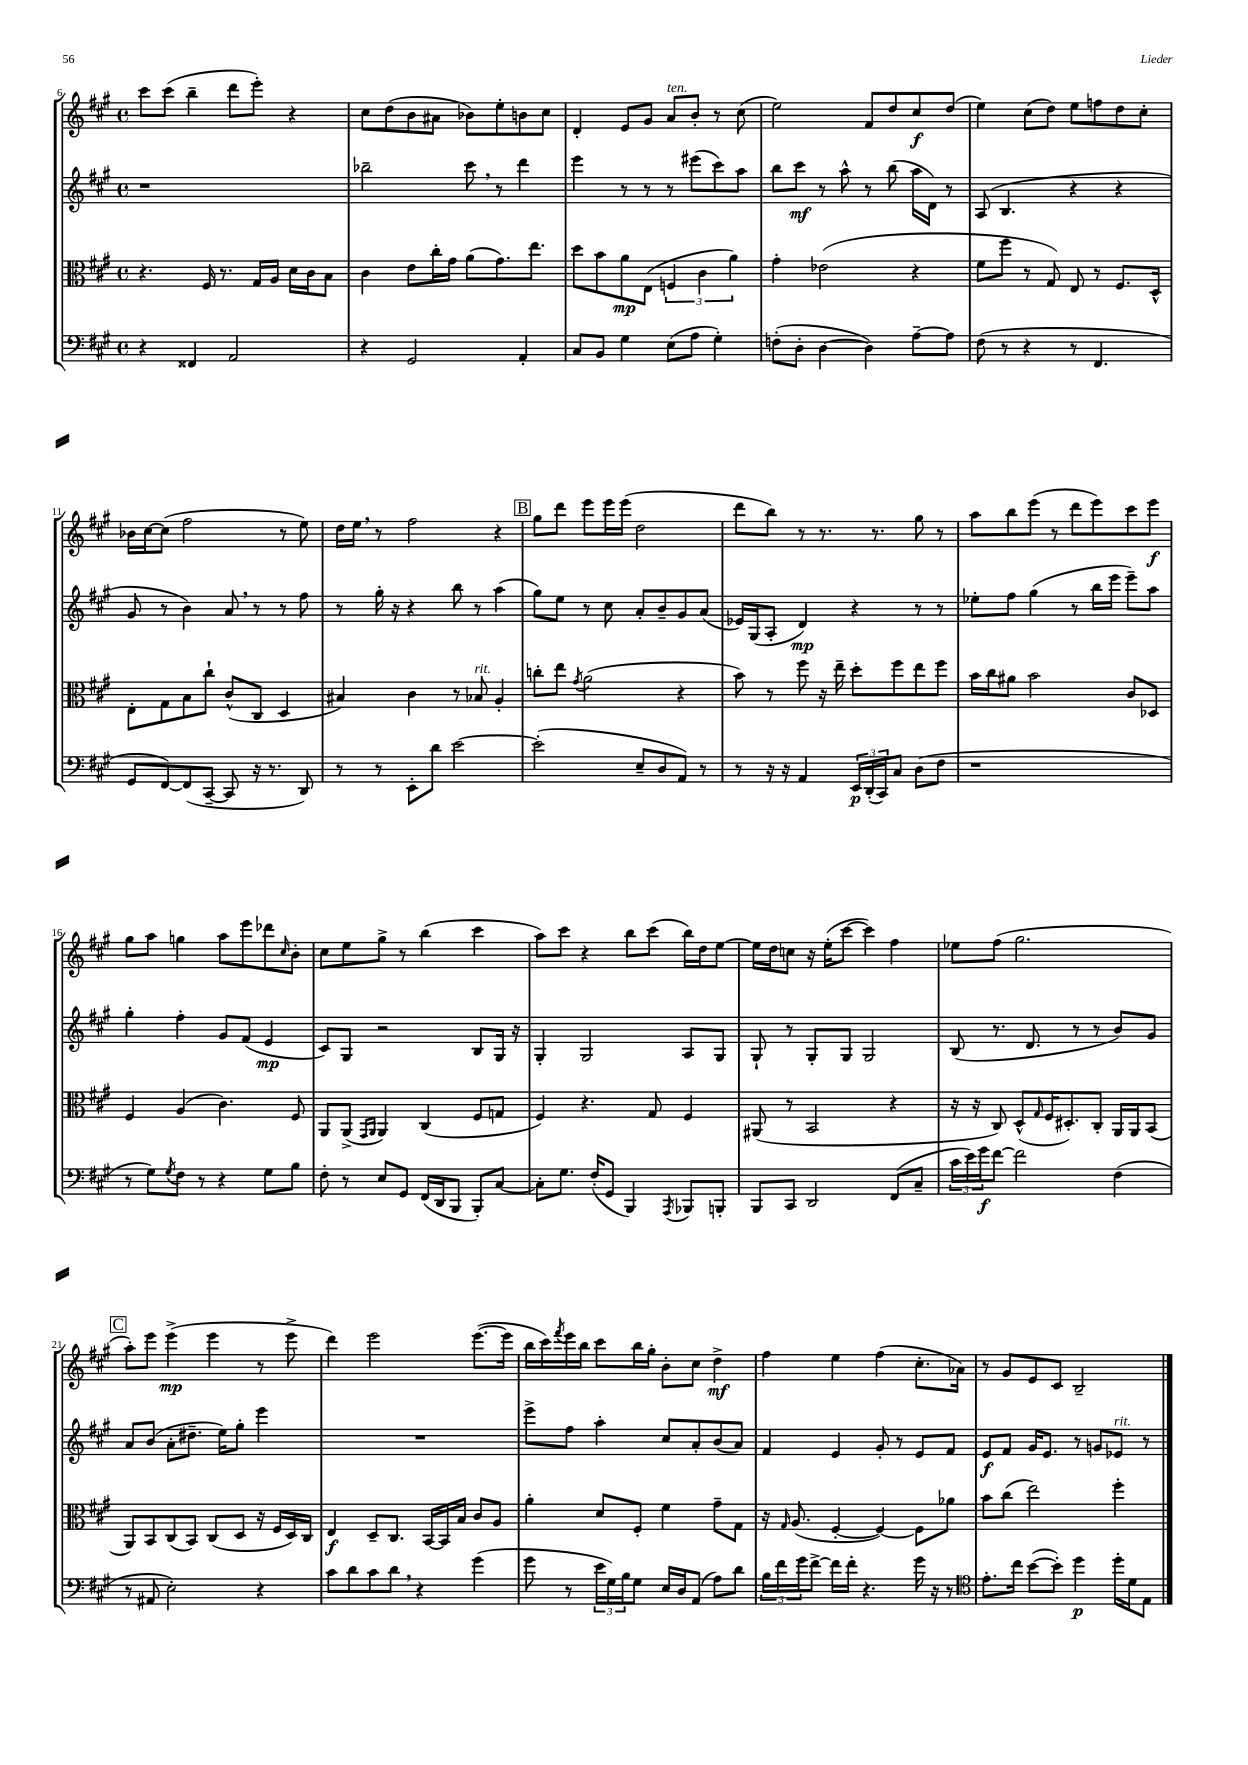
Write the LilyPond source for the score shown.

<<
\new StaffGroup <<
\new Staff = "s0" {
    \clef treble \key a \major \defaultTimeSignature \time 4/4
    cis'''8 cis'''8( b''4-- d'''8 e'''8-.) r4 |
    cis''8 d''8( b'8 ais'8 bes'8) e''8-. b'8 cis''8 |
    d'4-. e'8 gis'8 a'8^\markup { \italic "ten." } b'8-. r8 cis''8( |
    e''2) fis'8 d''8 cis''8\f d''8( |
    e''4) cis''8( d''8) e''8 f''8 d''8 cis''8-. |
    bes'16 cis''16~ cis''8( fis''2 r8 e''8) |
    d''16 e''16 \breathe r8 fis''2 r4 |
    \mark \markup { \box "B" } gis''8 d'''8 e'''8 e'''16 e'''16( d''2 |
    d'''8 b''8) r8 r8. r8. gis''8 r8 |
    a''8 b''8 e'''8( r8 d'''8 e'''8) cis'''8 e'''8\f |
    gis''8 a''8 g''4 a''8 e'''8 des'''8 \grace { cis''16 } b'8-. |
    cis''8 e''8 gis''8-> r8 b''4( cis'''4 |
    a''8) cis'''8 r4 b''8 cis'''8( b''16) d''16 e''8~ |
    e''16 d''16 c''8 r16 e''16-.( cis'''8~ cis'''4) fis''4 |
    ees''8 fis''8( gis''2. |
    \mark \markup { \box "C" } a''8-.) e'''8 e'''4->\mp( e'''4 r8 e'''8-> |
    d'''4) e'''2 e'''8.~( e'''16 |
    b''16 cis'''16) \acciaccatura { fis'''8 } e'''16 b''16 cis'''8 b''16 gis''16-. b'8-. cis''8 d''4->\mf |
    fis''4 e''4 fis''4( cis''8.-. aes'16) |
    r8 gis'8 e'8 cis'8 b2-- \bar "|." |
}
\new Staff = "s1" {
    \clef treble \key a \major \defaultTimeSignature \time 4/4
    r1 |
    bes''2-- cis'''8 \breathe r8 d'''4 |
    e'''4 r8 r8 r8 eis'''8( cis'''8) a''8 |
    b''8 cis'''8\mf r8 a''8-^ r8 b''8( a''16 d'16) r8 |
    a8( b4. r4 r4 |
    gis'8 r8 b'4) a'8 \breathe r8 r8 fis''8 |
    r8 gis''16-. r16 r4 b''8 r8 a''4( |
    \mark \markup { \box "B" } gis''8) e''8 r8 cis''8 a'8-. b'8-- gis'8 a'8( |
    ees'16) gis16( a8-. d'4\mp) r4 r8 r8 |
    ees''8-. fis''8 gis''4( r8 b''16 e'''16 e'''8--) a''8 |
    gis''4-. fis''4-. gis'8 fis'8( e'4\mp |
    cis'8) gis8 r2 b8 gis16 r16 |
    gis4-. gis2 a8 gis8 |
    gis8-! r8 gis8-. gis8 gis2 |
    b8( r8. d'8. r8 r8 b'8) gis'8 |
    \mark \markup { \box "C" } a'8 b'8( a'8-. dis''8.-- e''16) gis''8-. e'''4 |
    R1 |
    e'''8-> fis''8 a''4-. cis''8 a'8-. b'8( a'8) |
    fis'4 e'4 gis'8-. r8 e'8 fis'8 |
    e'8\f fis'8 gis'16 e'8. r8 g'8 ees'8^\markup { \italic "rit." } r8 \bar "|." |
}
\new Staff = "s2" {
    \clef alto \key a \major \defaultTimeSignature \time 4/4
    r4. fis16 r8. gis16 a16 d'16 cis'16 b8 |
    cis'4 e'8 cis''16-. gis'16 a'8( gis'8.) e''8. |
    d''8 b'8 a'8\mp e8( \tuplet 3/2 { f4 cis'4 a'4) } |
    gis'4-. ees'2( r4 |
    fis'8 fis''8 r8 gis8) e8 r8 fis8. d16-^ |
    e8-. gis8 b8 cis''8-! cis'8-^( cis8 d4 |
    bis4) cis'4 r8 bes8^\markup { \italic "rit." } a4-. |
    \mark \markup { \box "B" } c''8-. e''8 \acciaccatura { gis'8 } a'2( r4 |
    b'8) r8 fis''8 r16 e''16-- d''8-. fis''8 e''8 fis''8 |
    b'16 cis''16 ais'8 b'2 cis'8 des8 |
    fis4 a4( cis'4.) fis8 |
    a,8 a,8->( \grace { gis,16 a,16 } a,4) cis4( fis8 g8 |
    fis4) r4. gis8 fis4 |
    ais,8( r8 b,2 r4 |
    r16 r16 cis8) d8-^( \grace { gis16 } fis16 dis8.-.) cis8-. a,16 a,16 b,8( |
    \mark \markup { \box "C" } a,8) b,8 cis8( b,8) cis8( d8 r16 fis16 d16) cis16 |
    e4\f d8-- cis8. b,16~ b,16 b16 cis'8 a8 |
    a'4-. d'8 fis8-. fis'4 gis'8-- gis8 |
    r16 \grace { gis16 } a8.( fis4~-. fis4~) fis8 aes'8 |
    b'8 cis''8( e''2) fis''4-. \bar "|." |
}
\new Staff = "s3" {
    \clef bass \key a \major \defaultTimeSignature \time 4/4
    r4 fisis,4 a,2 |
    r4 gis,2 a,4-. |
    cis8 b,8 gis4 e8( a8 gis4-.) |
    f8-.( d8-. d4~ d4) a8~-- a8 |
    fis8( r8 r4 r8 fis,4. |
    gis,8 fis,8~) fis,8( cis,8~-- cis,8 r16 r8. d,8) |
    r8 r8 e,8-. d'8 e'2~ |
    \mark \markup { \box "B" } e'2-.( e8-- d8 a,8) r8 |
    r8 r16 r16 a,4 \tuplet 3/2 { e,16\p d,16-.( cis,16) } cis8 d8( fis8 |
    r1 |
    r8 gis8) \acciaccatura { gis8 } fis8 r8 r4 gis8 b8 |
    fis8-. r8 e8 gis,8 fis,16( d,16 b,,8 b,,8-.) cis8~ |
    cis8-. gis8. fis16-.( gis,8 b,,4) \acciaccatura { a,,8 } bes,,8 b,,8-. |
    b,,8 cis,8 d,2 fis,8( cis8-- |
    \tuplet 3/2 { cis'16 e'16) gis'16\f } fis'8~ fis'2 fis4( |
    \mark \markup { \box "C" } r8 ais,8 e2-.) r4 |
    cis'8 d'8 cis'8 d'8 \breathe r4 gis'4( |
    gis'8 r8 \tuplet 3/2 { e'16 gis16) b16 } gis8 e16 d16 a,8( a8) d'8 |
    \tuplet 3/2 { b16 fis'16 gis'16 } fis'8~-> fis'16 fis'16-. r4. gis'16 r16 r8 |
    \clef tenor e'8.-. cis''16 b'8~( b'8-.) d''4\p d''16-. d'16 e8 \bar "|." |
}
>>
>>
\layout { \context { \Score currentBarNumber = #6 } }
